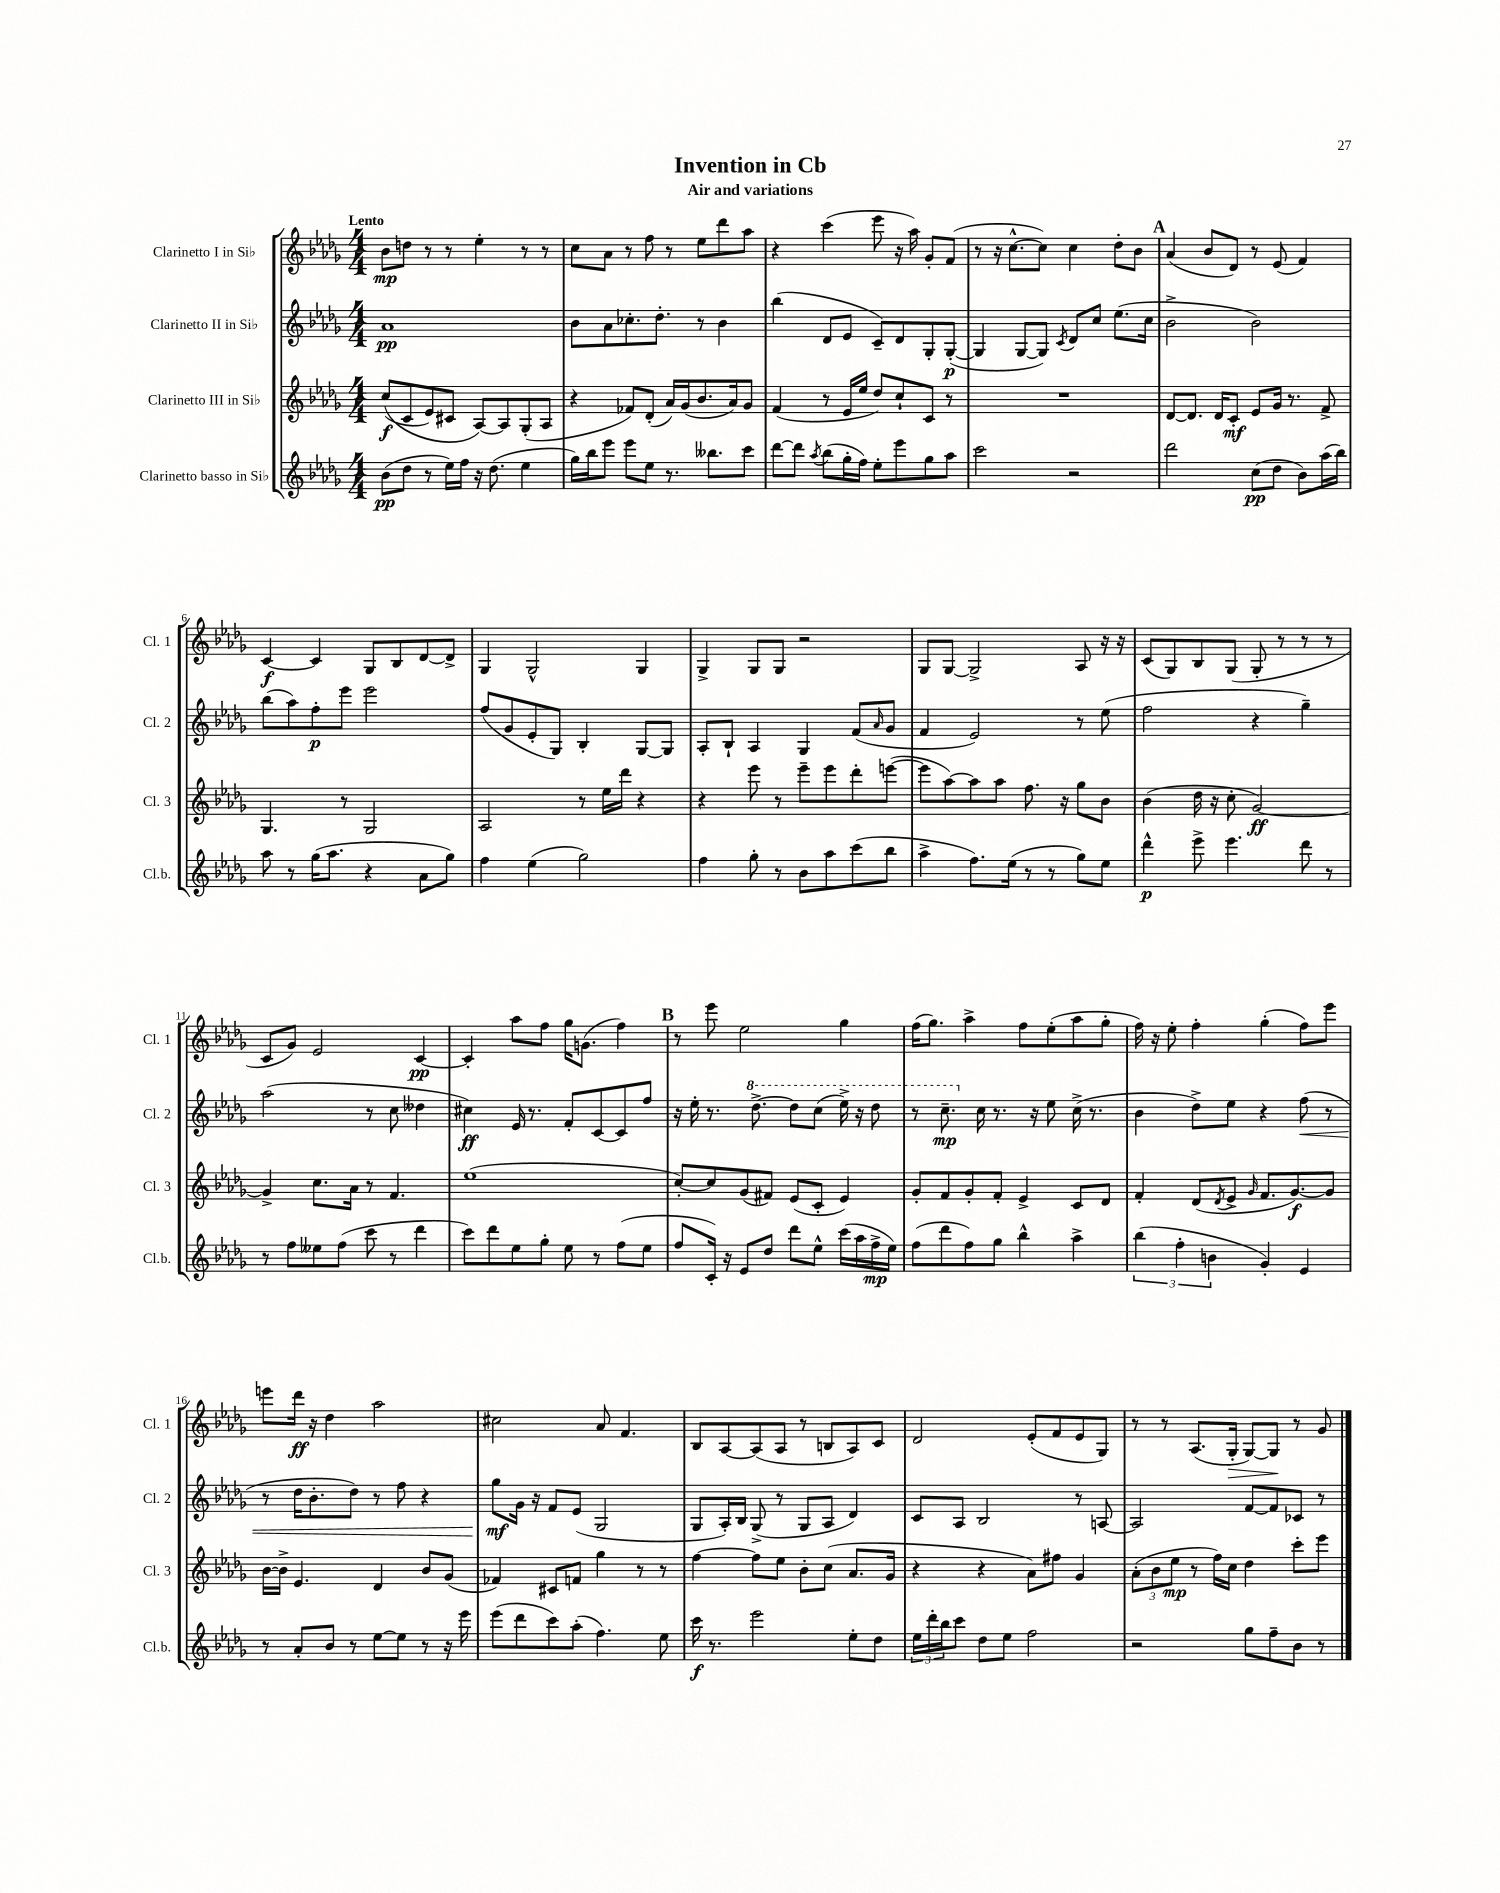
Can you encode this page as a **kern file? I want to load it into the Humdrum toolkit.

**kern	**kern	**kern	**kern
*staff4	*staff3	*staff2	*staff1
*clefG2	*clefG2	*clefG2	*clefG2
*k[b-e-a-d-g-]	*k[b-e-a-d-g-]	*k[b-e-a-d-g-]	*k[b-e-a-d-g-]
*M4/4	*M4/4	*M4/4	*M4/4
(8b-	&((8cc	1a-	8b-
8dd-	8c	.	8dd
8r	8e-)	.	8r
16ee-)	8c#	.	8r
16ff	.	.	.
16r	[8A-&)	.	4ee-'
(8.dd-	.	.	.
.	8A-]	.	.
4ee-	(8G-'	.	8r
.	8A-	.	8r
=	=	=	=
16gg-)	4r	8b-	8cc
16bb-	.	.	.
8eee-	.	8a-	8a-
8eee-	8f-)	8.cc-'	8r
8ee-	(8d-'	.	8ff
.	.	8.dd-'	.
8.r	16a-)	.	8r
.	(16g-	.	.
.	8.b-	8r	8ee-
8.bb--	.	.	.
.	.	4b-	8ddd-
.	16a-)	.	.
8ccc	8g-	.	8aa-
=	=	=	=
[8ddd-	(4f	(4bb-	4r
8ddd-]	.	.	.
8qaa-	.	.	.
(8bb-	8r	8d-	(4ccc
16gg-'	16e-	8e-	.
16ff)	16ee-	.	.
8ee-'	8dd-)	8c~)	8eee-
8eee-	8cc`	8d-	16r
.	.	.	16aa-)
8gg-	8c	8G-'	8g-'
8aa-	8r	([8G-'	(8f
=	=	=	=
2ccc	1r	4G-]	8r
.	.	.	16r
.	.	.	[8.cc^^
.	.	[8G-	.
.	.	8G-])	8cc])
.	.	8qc	.
2r	.	8d-	4cc
.	.	8cc	.
.	.	(8.ee-	8dd-'
.	.	.	8b-
.	.	16cc	.
=	=	=	=
2ddd-	[8d-	2b-^	(4a-
.	8.d-]	.	.
.	.	.	8b-
.	16d-	.	.
.	8c'	.	8d-)
(8cc	8e-	2b-)	8r
8dd-	16g-	.	(8e-
.	8.r	.	.
8b-)	.	.	4f)
(16aa-	8f^	.	.
16bb-)	.	.	.
=	=	=	=
8aa-	4.G-	(8bb-	[4c
8r	.	8aa-)	.
(16gg-	.	8ff'	4c]
8.aa-	.	.	.
.	8r	8eee-	.
4r	2G-	2eee-	8G-
.	.	.	8B-
8a-	.	.	[8d-
8gg-)	.	.	8d-^]
=	=	=	=
4ff	2A-	(8ff	4G-
.	.	8g-	.
(4ee-	.	8e-'	2G-^^
.	.	8G-)	.
2gg-)	8r	4B-'	.
.	16ee-	.	.
.	16ddd-	.	.
.	4r	[8G-	4G-
.	.	8G-]	.
=	=	=	=
4ff	4r	8A-'	4G-^
.	.	8B-`	.
8gg-'	8eee-	4A-	8G-
8r	8r	.	8G-
8b-	8eee-~	4G-	2r
8aa-	8eee-	.	.
(8ccc	8ddd-'	(8f	.
.	.	16qqa-	.
8bb-	([8eee	8g-	.
=	=	=	=
4aa-^	8eee]	4f	8G-
.	[8aa-)	.	[8G-
8.ff)	8aa-]	2e-)	2G-^]
.	8aa-	.	.
(16ee-	.	.	.
8r	8.ff	.	.
8r	.	.	.
.	16r	.	.
8gg-)	8gg-	8r	8A-
8ee-	8b-	(8ee-	16r
.	.	.	16r
=	=	=	=
4ddd-^^	(4b-	2ff	(8c
.	.	.	8G-)
8eee-^	16dd-	.	8B-
.	16r	.	.
4.eee-	8cc'	.	(8G-
.	[2g-)	4r	8G-'
.	.	.	8r
8ddd-	.	4gg-~)	8r
8r	.	.	8r
=	=	=	=
8r	4g-^]	(2aa-	8c
8ff	.	.	8g-)
8ee--	8.cc	.	2e-
(8ff	.	.	.
.	16a-	.	.
8ccc	8r	8r	.
8r	4.f	8cc	.
4ddd-	.	4dd--	[4c
=	=	=	=
8ccc)	(1ee-	4cc#)	4c']
8ddd-	.	.	.
8ee-	.	16e-	8aa-
.	.	8.r	.
8gg-'	.	.	8ff
8ee-	.	8f'	16gg-
.	.	.	(8.g
8r	.	[8c	.
(8ff	.	8c]	4ff)
8ee-	.	8ff	.
=	=	=	=
8ff	[8cc')	16r	8r
.	.	16ee-'	.
16c')	8cc]	8.r	8eee-
16r	.	.	.
8e-	(8g-	.	2ee-
.	.	[8.ddd-^	.
8dd-	8f#)	.	.
8ddd-	(8e-	8ddd-]	.
8ee-^^	8c'	(8ccc	.
(16ccc	4e-)	16eee-^)	4gg-
16aa-	.	16r	.
16ff^	.	8ddd-	.
16ee-)	.	.	.
=	=	=	=
(8ff	8g-'	8r	(16ff
.	.	.	8.gg-)
8ddd-	8f	8.ccc~	.
8ff)	8g-'	.	4aa-^
.	.	16cc	.
8gg-	8f'	8.r	.
4bb-^^	4e-^	.	8ff
.	.	16r	.
.	.	8ee-	(8ee-'
4aa-^	8c	(16cc^	8aa-
.	.	8.r	.
.	8d-	.	8gg-'
=	=	=	=
(6bb-	4f'	4b-	16ff)
.	.	.	16r
.	.	.	8ee-'
6ff'	.	.	.
.	(8d-	8dd-^)	4ff'
6b	.	.	.
.	8qd-	.	.
.	8e-^	8ee-	.
.	16qqg-	.	.
4g-')	8.f	4r	(4gg-'
.	[8.g-)	.	.
4e-	.	(8ff	8ff)
.	8g-]	8r	8eee-
=	=	=	=
8r	[16b-	8r	8eee
.	16b-^]	.	.
8a-'	4.e-	16dd-	16ddd-
.	.	8.b-'	16r
8b-	.	.	4dd-
8r	.	8dd-)	.
[8ee-	4d-	8r	2aa-
8ee-]	.	8ff	.
8r	8b-	4r	.
16r	(8g-	.	.
16eee-	.	.	.
=	=	=	=
(8eee-	4f-)	8gg-	2cc#
8ddd-	.	16g-	.
.	.	16r	.
8ccc)	8c#	8f	.
(8aa-'	8f	(8e-	.
4.ff)	4gg-	2G-	8a-
.	.	.	4.f
.	8r	.	.
8ee-	8r	.	.
=	=	=	=
16ccc	[4ff	8G-	8B-
8.r	.	.	.
.	.	16A-')	[8A-
.	.	16B-	.
2eee-	8ff]	(8G-^	(8A-]
.	8ee-	8r	8A-
.	8b-'	8G-	8r
.	(8cc	8A-	8B
8ee-'	8.a-	4d-)	8A-)
8dd-	.	.	8c
.	16g-	.	.
=	=	=	=
24ee-	4r	8c	2d-
24ddd-'	.	.	.
24bb-	.	.	.
8ccc	.	8A-	.
8dd-	4r	2B-	.
8ee-	.	.	.
2ff	8a-)	.	(8e-'
.	8ff#	.	8f
.	4g-	8r	8e-
.	.	[8A	8G-)
=	=	=	=
2r	(12a-'	2A]	8r
.	12b-	.	.
.	.	.	8r
.	12ee-	.	.
.	8r	.	(8.A-
.	16ff)	.	.
.	16cc	.	16G-'
8gg-	4dd-	[8f	[8G-)
8ff~	.	8f]	8G-]
8b-	8ccc'	8c-	8r
8r	8eee-	8r	8g-
==	==	==	==
*-	*-	*-	*-
